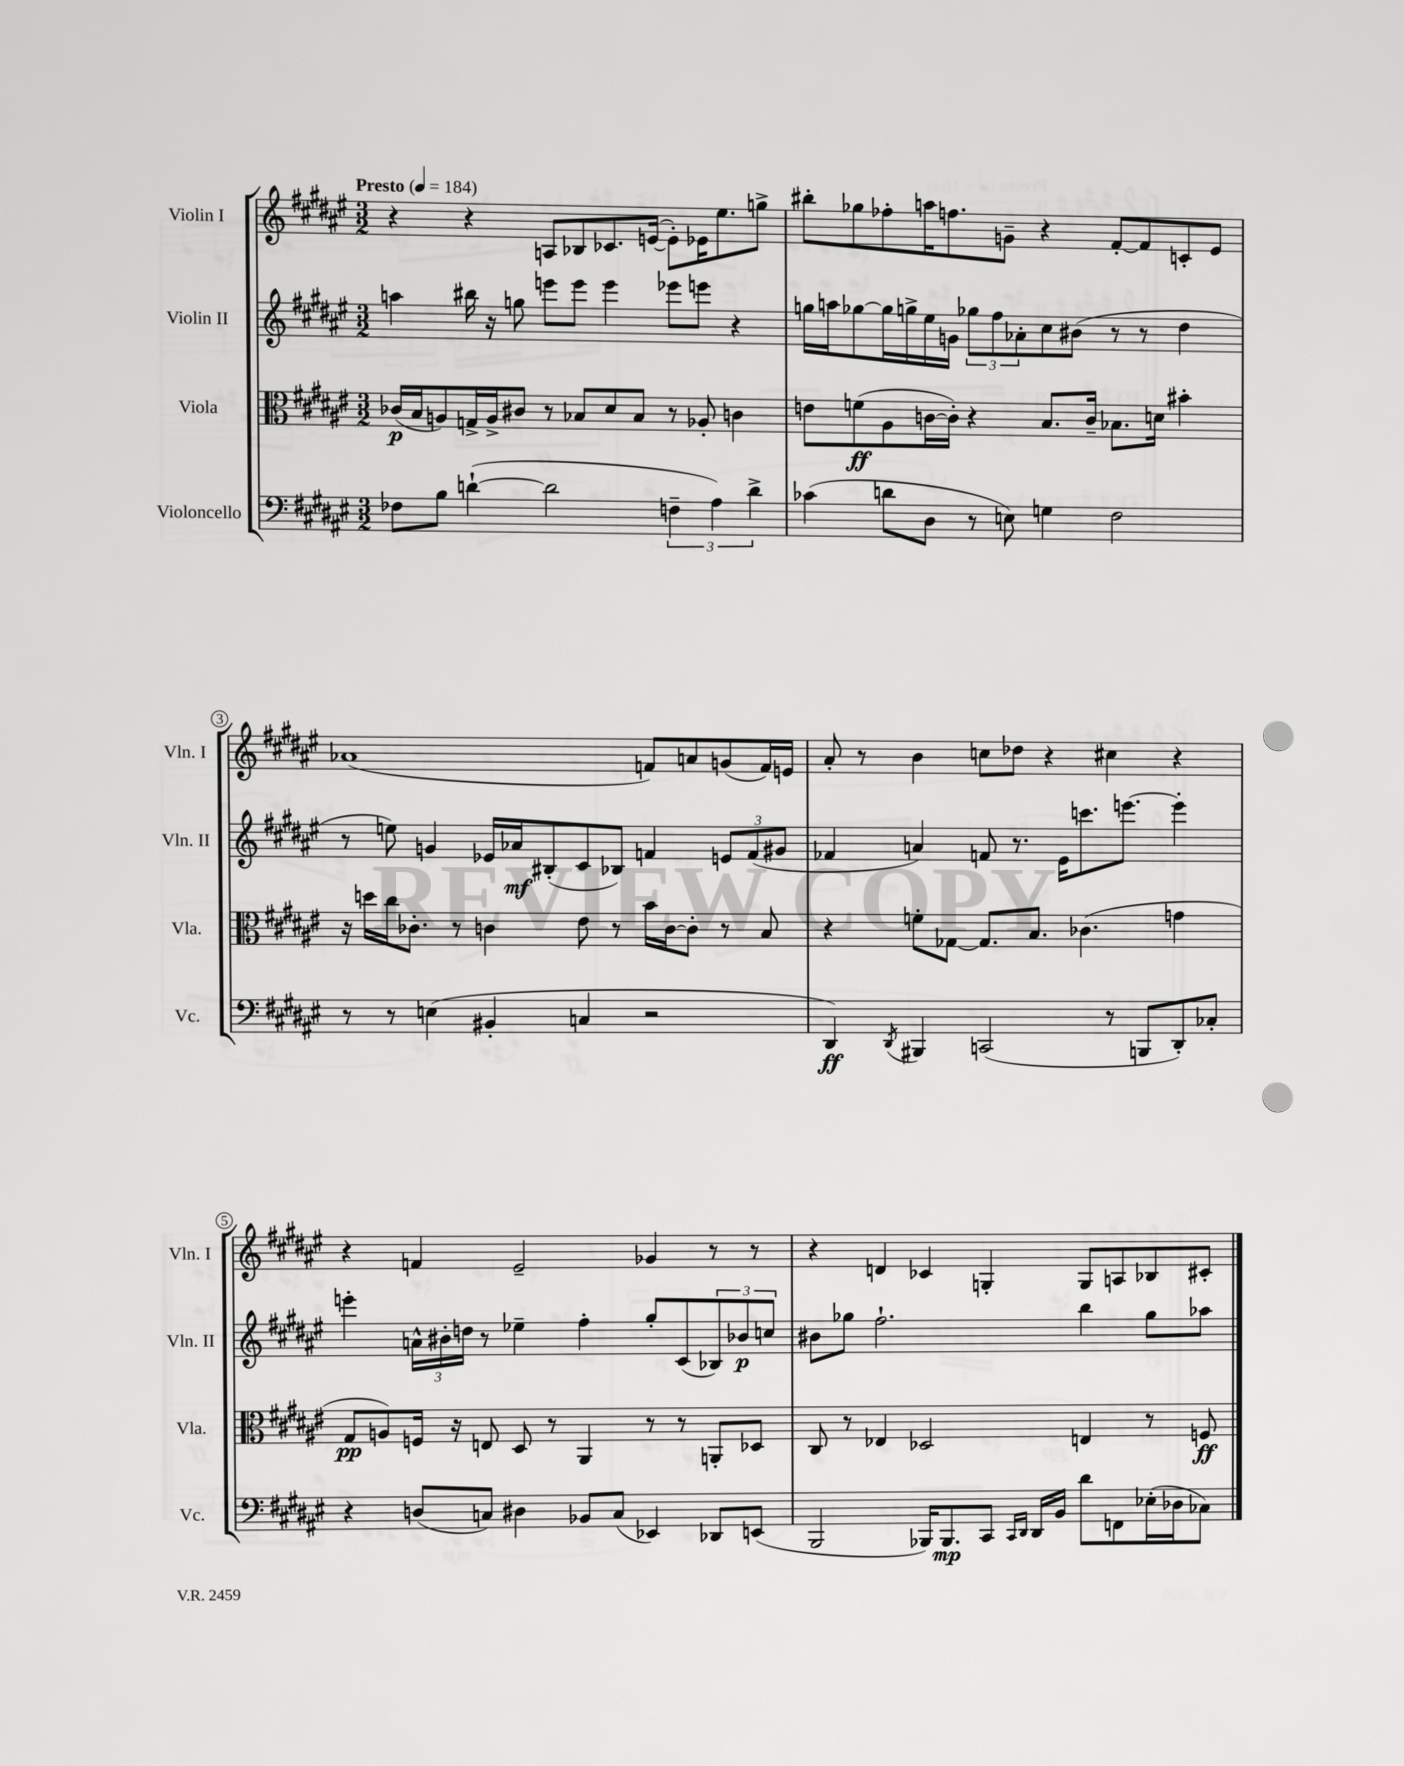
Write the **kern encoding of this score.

**kern	**kern	**kern	**kern
*staff4	*staff3	*staff2	*staff1
*clefF4	*clefC3	*clefG2	*clefG2
*k[f#c#g#d#a#e#]	*k[f#c#g#d#a#e#]	*k[f#c#g#d#a#e#]	*k[f#c#g#d#a#e#]
*M3/2	*M3/2	*M3/2	*M3/2
*MM184	*MM184	*MM184	*MM184
8F-	(16c-	4aa	4r
.	16B	.	.
8B	8A)	.	.
([4d`	16G^	16bb#	4r
.	16A^	16r	.
.	8c#	8gg	.
2d]	8r	8eee	8A
.	8B-	8eee	8B-
.	8d#	4eee	8.c-
.	8B-	.	.
.	.	.	([16e
6F~	8r	8eee-	8e'])
.	8A-'	8eee	16e-
6A#)	.	.	.
.	.	.	8.ee#
.	4c	4r	.
6d^	.	.	.
.	.	.	8gg^
=	=	=	=
(4c-	8e	16gg	8bb#'
.	.	16aa	.
.	(8f	[8gg-	8gg-
8d	8A#	16gg-]	8ff-'
.	.	16gg^	.
8D#	[16c	16ee#	16aa
.	16c'])	16g	8.ff
8r	4r	12gg-	.
.	.	12ff#	.
8E)	.	.	8g~
.	.	12a-'	.
4G	8.B	8cc#	4r
.	.	(8b#	.
.	16c~	.	.
2F#	8.B-	8r	[8f#'
.	.	8r	8f#]
.	16d	.	.
.	4b#'	4dd#	8c'
.	.	.	8e#
=	=	=	=
8r	16r	8r	(1a-
.	16dd	.	.
8r	16cc#	8ee)	.
.	8.c-'	.	.
(4E	.	4g	.
.	8r	.	.
4BB#'	4c	16e-	.
.	.	16a-	.
.	.	(8B#'	.
4C	8e#	8c#	.
.	8r	8B-)	.
2r	16b	4f	8f)
.	[16c	.	.
.	8c']	.	8a
.	8r	12e	(8g
.	.	(12f	.
.	8B	.	16f)
.	.	12g#	.
.	.	.	16e
=	=	=	=
4DD#)	4r	4f-	8a#'
.	.	.	8r
8qDD#	.	.	.
4BBB#	8f'	4a)	4b
.	[8G-	.	.
(2CC	8.G-]	8f	8cc
.	.	8.r	8dd-
.	8.B	.	.
.	.	.	4r
.	.	16e#	.
.	(4.c-	8.ccc	.
8r	.	.	4cc#
.	.	[8.eee	.
8BBB	.	.	.
8DD#')	4g	4eee']	4r
8C-'	.	.	.
=	=	=	=
4r	8G#	4eee'	4r
.	8A)	.	.
(8D	16F	24a^^	4f
.	.	24b#'	.
.	16r	.	.
.	.	24dd	.
8C)	8E	8r	.
4D#	8D#	4ee-~	2e#~
.	8r	.	.
8BB-	4AA#	4ff#'	.
(8C	.	.	.
4EE-)	8r	8gg#'	4g-
.	8r	(8c#	.
8DD-	8AA'	12B-)	8r
.	.	12b-	.
(8EE	8D-	.	8r
.	.	12cc	.
=	=	=	=
2BBB	8C#	8b#	4r
.	8r	8gg-	.
.	4E-	2.ff#`	4d
16BBB-)	2D-	.	4c-
8.BBB-	.	.	.
8CC#	.	.	4G'
16qqCC#	.	.	.
16qqDD#	.	.	.
16DD#	.	.	.
16BB	.	.	.
8d#	4E	4bb	8G
8FF	.	.	8A
(16E-'	8r	8gg-	8B-
16D-	.	.	.
8C-)	8F	8aa-	8c#'
==	==	==	==
*-	*-	*-	*-
